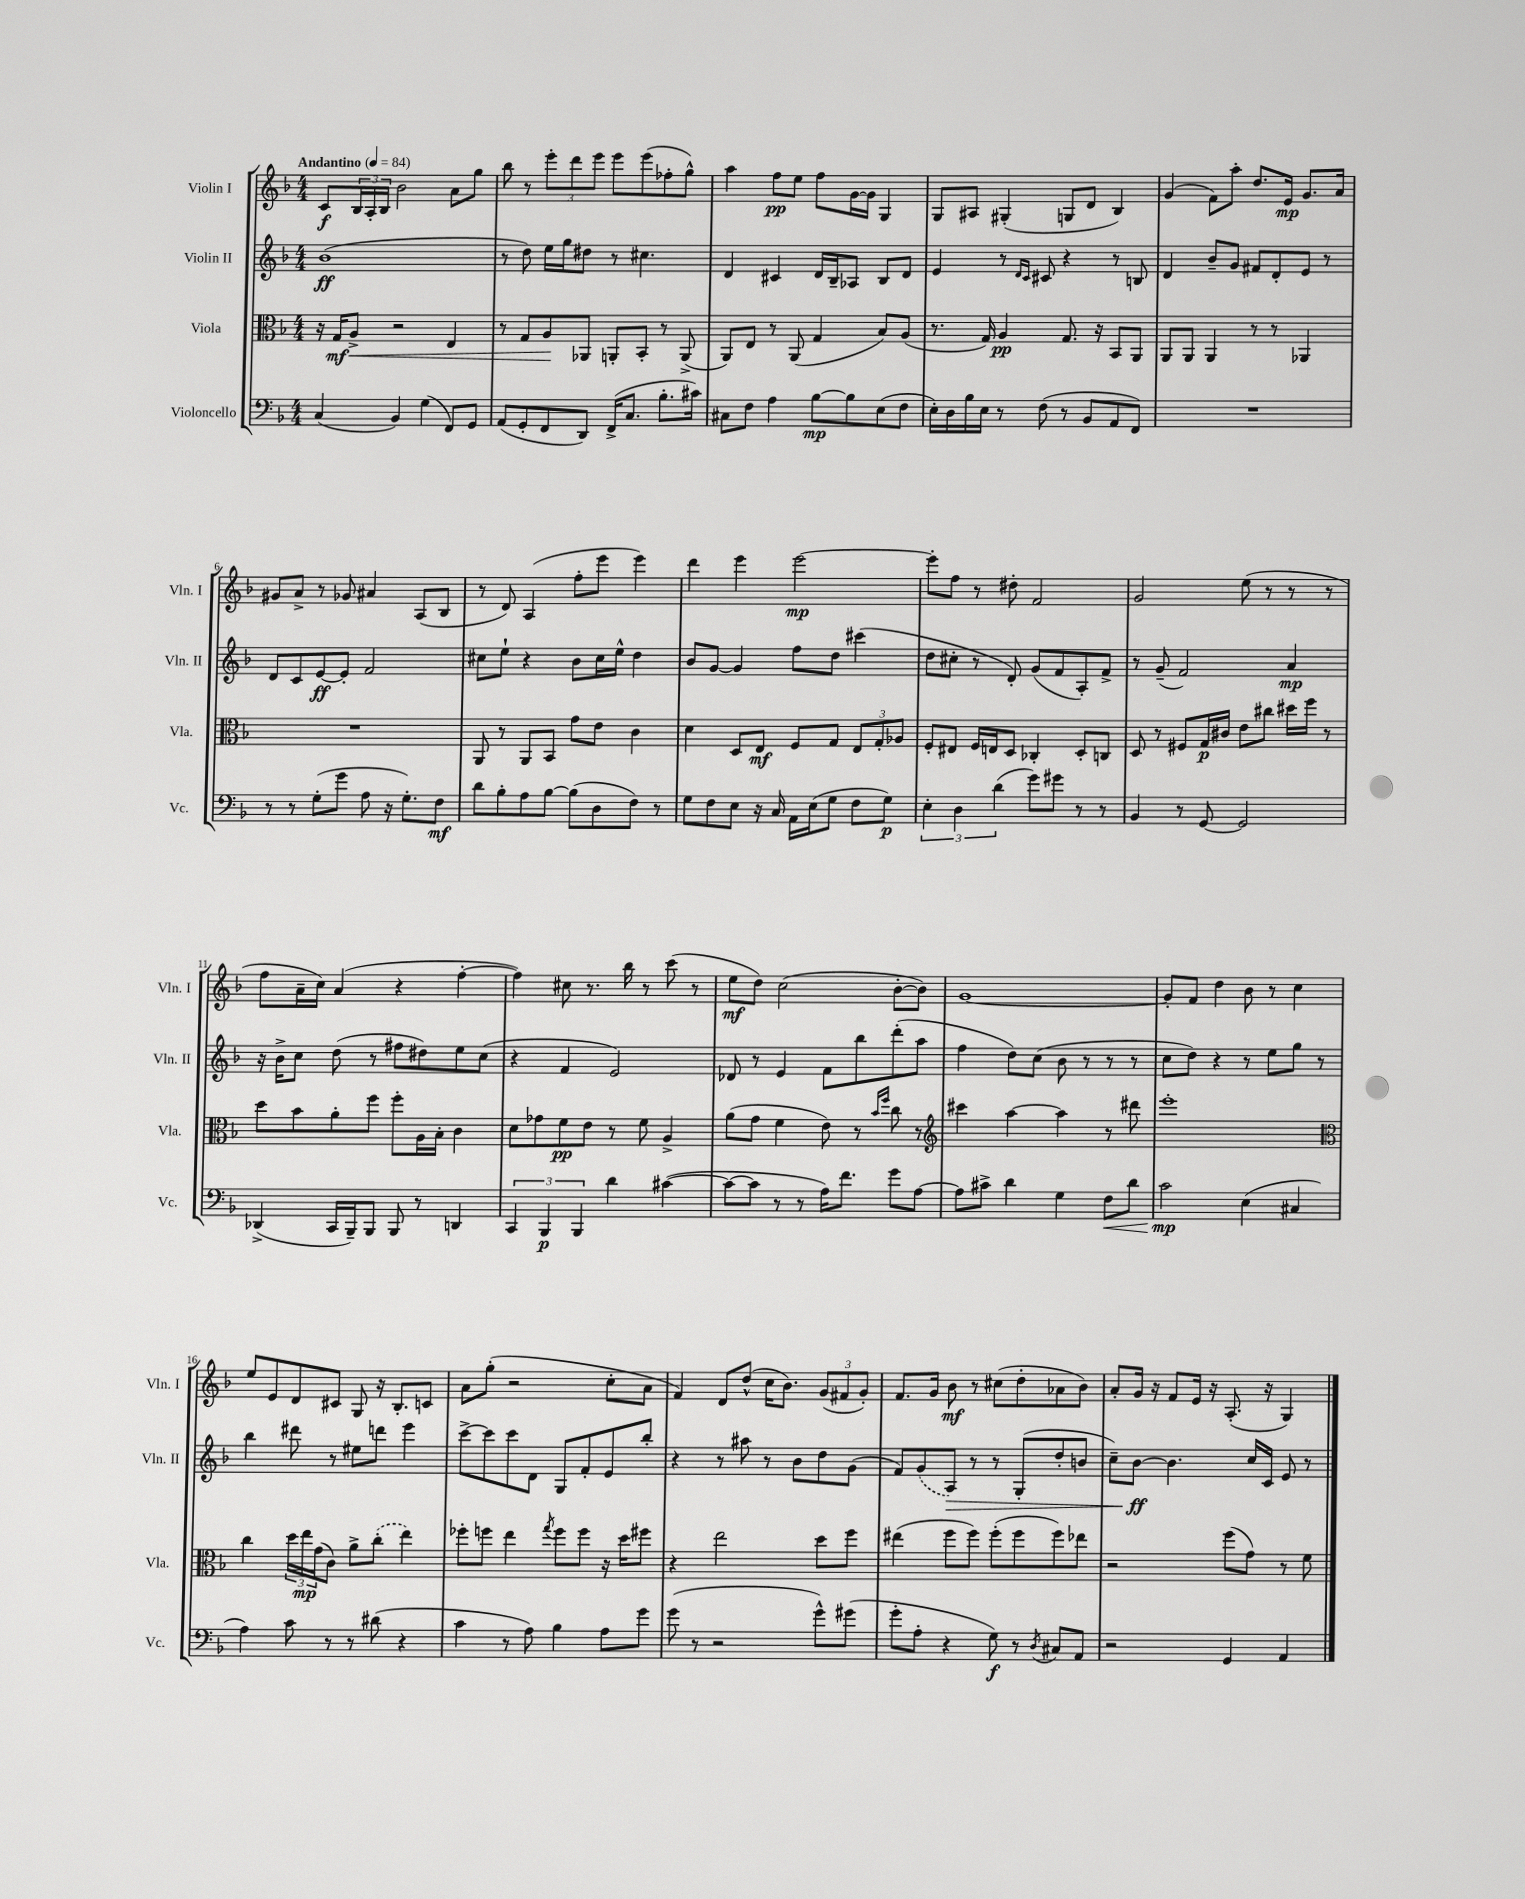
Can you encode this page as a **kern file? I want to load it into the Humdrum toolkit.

**kern	**kern	**kern	**kern
*staff4	*staff3	*staff2	*staff1
*clefF4	*clefC3	*clefG2	*clefG2
*k[b-]	*k[b-]	*k[b-]	*k[b-]
*M4/4	*M4/4	*M4/4	*M4/4
*MM84	*MM84	*MM84	*MM84
(4C	16r	(1b-	8c
.	16G	.	.
.	8A^	.	24B-
.	.	.	24A'
.	.	.	24B-
4BB-)	2r	.	2b-
(4G	.	.	.
8FF)	4E	.	8a
8GG	.	.	8gg
=	=	=	=
(8AA	8r	8r	8bb-
8GG'	8G	8dd)	8r
8FF	8A	16ee	12eee'
.	.	16gg	.
.	.	.	12ddd
8DD)	8AA-	8dd#	.
.	.	.	12eee
(16FF^	8AA'	8r	8eee
8.C	.	.	.
.	8BB-'	4.cc#	(8eee
8.B-'	8r	.	8ff-'
.	(8AA^	.	8gg^^)
16c#)	.	.	.
=	=	=	=
8C#	8AA)	4d	4aa
8F	8E	.	.
4A	8r	4c#	8ff
.	(8AA	.	8ee
[8B-	4G	16d	8ff
.	.	16B-~	.
8B-]	.	8A-	[16g
.	.	.	16g]
(8E	8B-)	8B-	4G
8F	(8A	8d	.
=	=	=	=
16E')	8.r	4e	8G
16D	.	.	.
16B-	.	.	8A#
16E	16G)	.	.
8r	4A	8r	(4G#'
.	.	16qqd	.
.	.	16qqc	.
(8F	.	8c#	.
8r	8.G	4r	8G
8BB-	.	.	8d
.	16r	.	.
8AA	8BB-	8r	4B-)
8FF)	8AA	8B	.
=	=	=	=
1r	8AA	4d	(4g
.	8AA	.	.
.	4AA	8b-~	8f)
.	.	8g	8aa'
.	8r	8f#	8.dd
.	8r	8d'	.
.	.	.	16e
.	4AA-	8e	8.g
.	.	8r	.
.	.	.	16a
=	=	=	=
8r	1r	8d	8g#
8r	.	8c	8a^
(8G'	.	[8e	8r
8g	.	8e']	8g-
8A	.	2f	4a#
16r	.	.	.
8.G')	.	.	.
.	.	.	(8A
8F	.	.	8B-
=	=	=	=
8d	8AA	8cc#	8r
8B-'	8r	8ee`	8d)
8A	8AA	4r	(4A
[8B-	8BB-	.	.
(8B-]	8g	8b-	8ff'
8D	8e	16cc#	8eee
.	.	16ee^^	.
8F)	4c	4dd	4eee)
8r	.	.	.
=	=	=	=
8G	4d	8b-	4ddd
8F	.	[8g	.
8E	8D	4g]	4eee
16r	8E	.	.
16C	.	.	.
16AA	8F	8ff	[2eee
(16E	.	.	.
8G	8G	8dd	.
8F	12E	(4ccc#	.
.	12G'	.	.
8G)	.	.	.
.	12A-	.	.
=	=	=	=
6E'	8F'	8dd	8eee']
.	8E#	8cc#'	8ff
6D	.	.	.
.	16F	8r	8r
.	16E	.	.
(6d	.	.	.
.	8D	8d')	8dd#'
8g)	4C-'	(8g	2f
8g#	.	8f	.
8r	8D'	8A')	.
8r	8C	8f^	.
=	=	=	=
4BB-	8D	8r	2g
.	8r	(8g~	.
8r	8F#	2f)	.
[8GG	16G	.	.
.	16c#	.	.
2GG]	8e	.	(8ee
.	8cc#	.	8r
.	16dd#	4a	8r
.	16ff	.	.
.	8r	.	8r
=	=	=	=
(4DD-^	8dd	16r	8ff
.	.	16b-^	.
.	8b-	8cc	16a~
.	.	.	16cc)
16CC	8a'	(8dd	(4a
16BBB-~)	.	.	.
8BBB-	8ff	8r	.
8BBB-	8ff'	8ff#	4r
8r	16A	8dd#)	.
.	16B-'	.	.
4DD	4c	8ee	[4ff'
.	.	(8cc	.
=	=	=	=
6CC	8d	4r	4ff])
.	8g-	.	.
6BBB-	.	.	.
.	8f	4f	8cc#
6BBB-	.	.	.
.	8e	.	8.r
4d	8r	2e)	.
.	.	.	16bb-
.	8f	.	8r
([4c#	4A^	.	(8ccc
.	.	.	8r
=	=	=	=
8c#_	(8a	8d-	8ee
8c#]	8g	8r	8dd)
8r	4f	4e	(2cc
8r	.	.	.
16A)	8e)	8f	.
8.f	.	.	.
.	8r	8bb-	.
.	16qqb-	.	.
.	16qqff	.	.
8g	8cc	(8ddd'	[8b-'
[8A	8r	8aa	8b-])
=	=	=	=
*	*clefG2	*	*
8A]	4ccc#	4ff	[1g
8c#^	.	.	.
4d	[4aa	8dd)	.
.	.	(8cc	.
4G	4aa]	8b-	.
.	.	8r	.
8F	8r	8r	.
8d	8ddd#	8r	.
=	=	=	=
2c	1eee'	8cc	8g']
.	.	8dd)	8f
.	.	4r	4dd
(4E	.	8r	8b-
.	.	8ee	8r
4C#	.	8gg	4cc
.	.	8r	.
=	=	=	=
*	*clefC3	*	*
4A)	4cc	4bb-	8ee
.	.	.	8e
8c	24dd	8ddd#	8d
.	24ee	.	.
.	(24g	.	.
8r	8c)	8r	8c#
8r	8a^	8ee#	8G
(8d#	(8cc'	8ddd	16r
.	.	.	8.B-'
4r	4ee)	4eee	.
.	.	.	8c
=	=	=	=
4c	8ff-'	[8ccc^	8a
.	8ff	8ccc]	(8gg'
8r	4ee	8ccc	2r
8A)	.	8d	.
.	8qgg	.	.
4B-	8ff	8G	.
.	8ff	8f'	.
8A	16r	8e	8cc'
.	16dd	.	.
8g	8ff#	8bb-'	8a
=	=	=	=
(8g	4r	4r	4f)
8r	.	.	.
2r	2ee	8r	8d
.	.	8aa#	(8dd^^
.	.	8r	16cc
.	.	.	8.b-)
.	.	8b-	.
8g^^)	8dd	8dd	(12g
.	.	.	12f#
(8g#	8ff	(8g	.
.	.	.	12g')
=	=	=	=
8g'	(4ee#	8f)	8.f
8A'	.	(8g	.
.	.	.	16g
4r	8ff	8A)	8b-
.	8ff)	8r	8r
8G)	(8ff'	8r	(8cc#
8r	8ff	(8G'	8dd'
8qD	.	.	.
8C#	8ff)	8dd'	8a-
8AA	8ee-	8b	8b-)
=	=	=	=
2r	2r	8cc~)	8a'
.	.	[8b-	16g
.	.	.	16r
.	.	4.b-]	8f
.	.	.	16e
.	.	.	16r
4GG	(8ff	.	(8.A'
.	8g)	16cc	.
.	.	16c	16r
4AA	8r	8e	4G)
.	8f	8r	.
==	==	==	==
*-	*-	*-	*-
